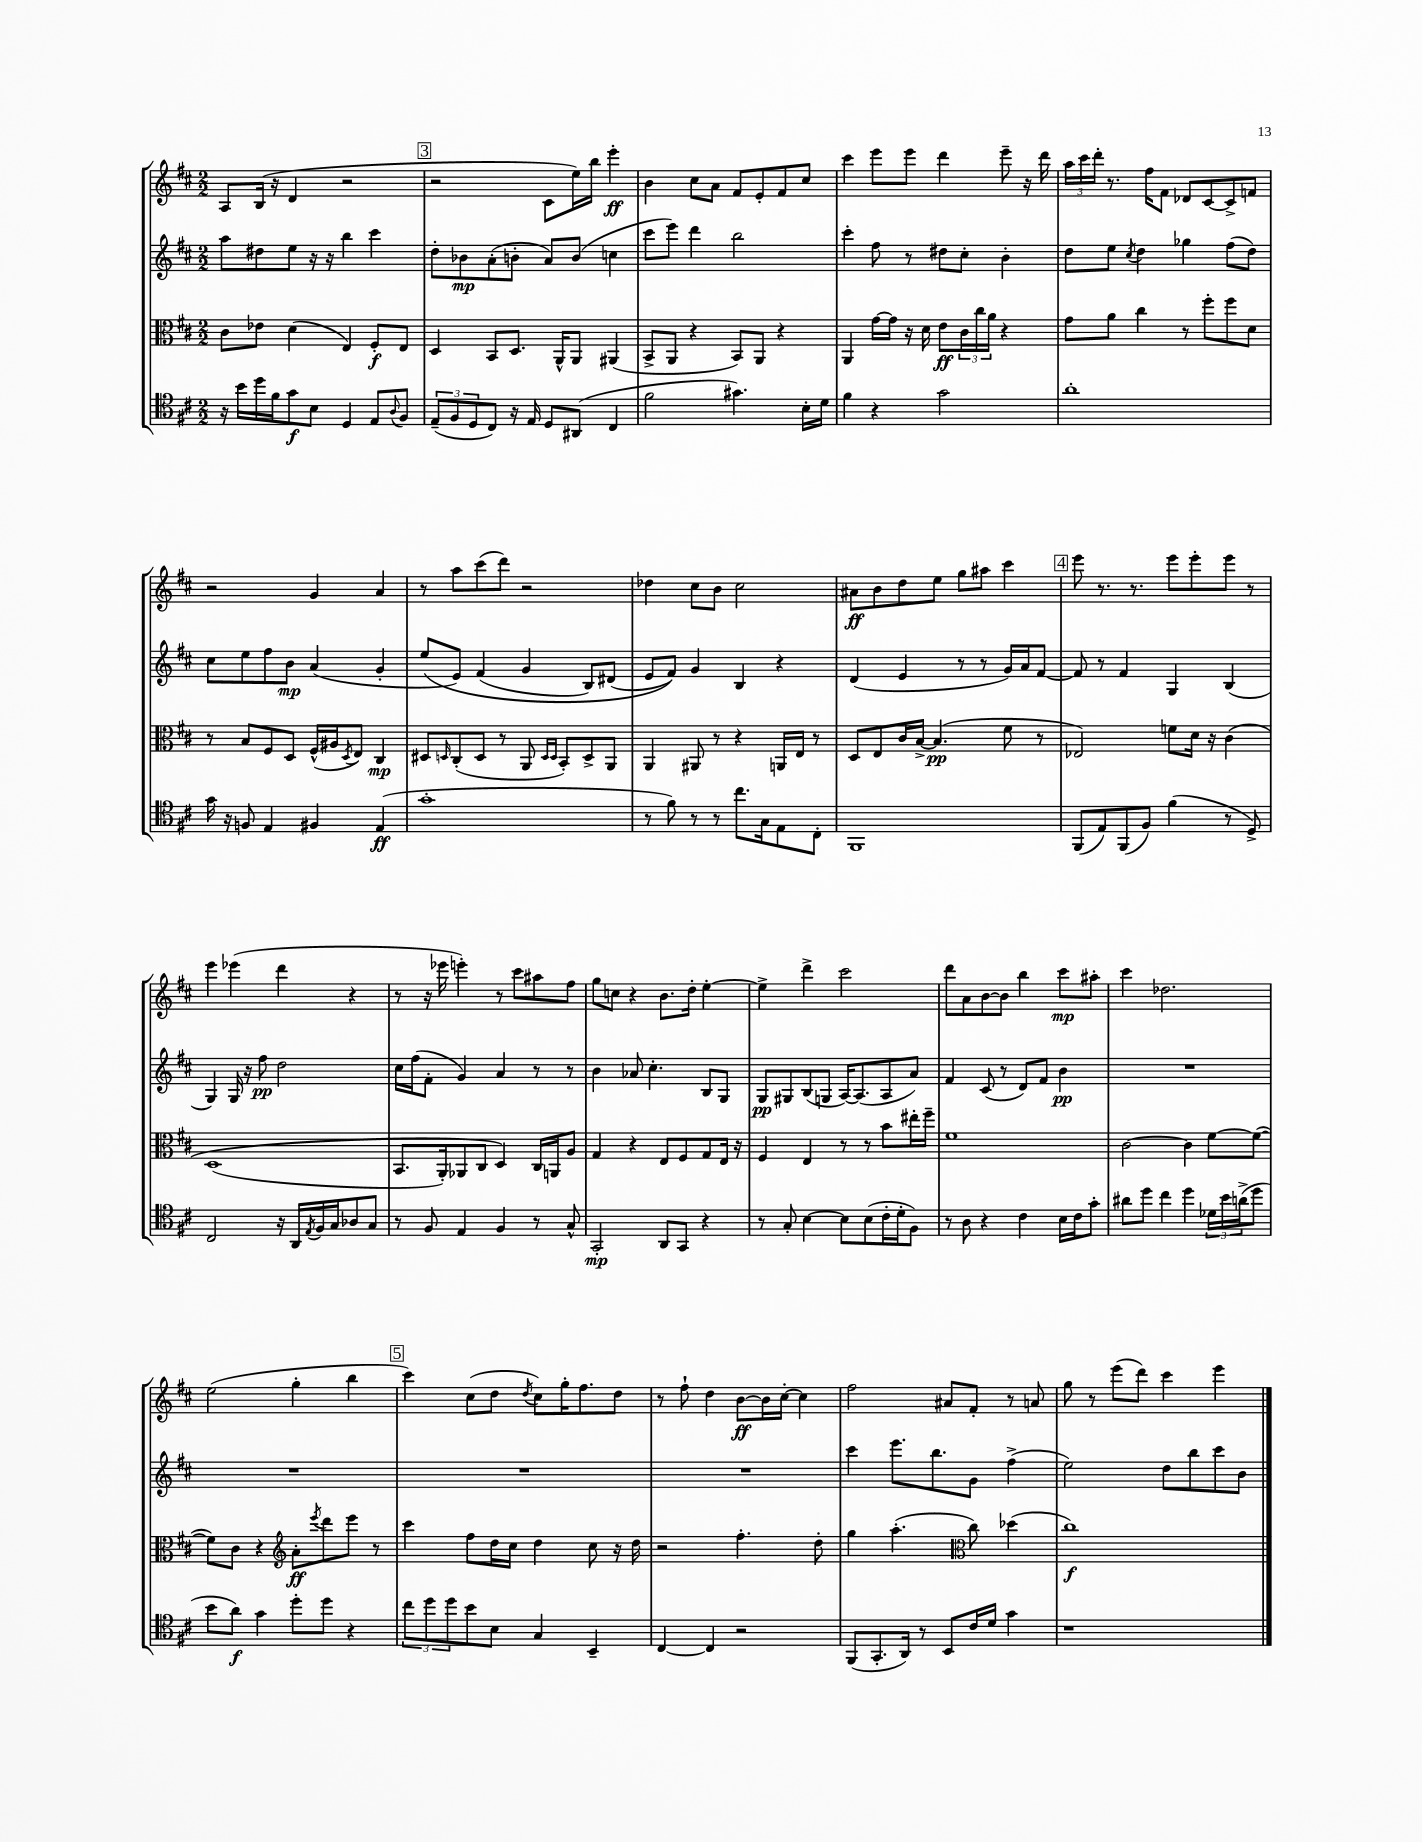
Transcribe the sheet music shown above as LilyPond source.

<<
\new StaffGroup <<
\new Staff = "s0" {
    \clef treble \key d \major \numericTimeSignature \time 2/2
    a8 b16( r16 d'4 r2 |
    \mark \markup { \box "3" } r2 cis'8 e''16) b''16 e'''4-.\ff |
    b'4 cis''8 a'8 fis'8 e'8-. fis'8 cis''8 |
    cis'''4 e'''8 e'''8 d'''4 e'''8-- r16 d'''16 |
    \tuplet 3/2 { a''16 cis'''16 d'''16-. } r8. fis''16 fis'8 des'8 cis'8~ cis'8-> f'8 |
    r2 g'4 a'4 |
    r8 a''8 cis'''8( d'''8) r2 |
    des''4 cis''8 b'8 cis''2 |
    ais'8\ff b'8 d''8 e''8 g''8 ais''8 cis'''4 |
    \mark \markup { \box "4" } e'''8 r8. r8. e'''8 e'''8-. e'''8 r8 |
    e'''4 ees'''4( d'''4 r4 |
    r8 r16 ees'''16 e'''4-.) r8 cis'''8 ais''8 fis''8 |
    g''8 c''8 r4 b'8. d''16-. e''4~-. |
    e''4-> d'''4-> cis'''2 |
    d'''8 a'8 b'8~ b'8 b''4 cis'''8\mp ais''8-. |
    cis'''4 des''2. |
    e''2( g''4-. b''4 |
    \mark \markup { \box "5" } cis'''4) cis''8( d''8 \acciaccatura { d''8 } cis''8) g''16-. fis''8. d''8 |
    r8 fis''8-! d''4 b'8~\ff b'16 cis''16~-. cis''4 |
    fis''2 ais'8 fis'8-. r8 a'8 |
    g''8 r8 e'''8( d'''8) cis'''4 e'''4 \bar "|." |
}
\new Staff = "s1" {
    \clef treble \key d \major \numericTimeSignature \time 2/2
    a''8 dis''8 e''8 r16 r16 b''4 cis'''4 |
    \mark \markup { \box "3" } d''8-. bes'8\mp a'8-.( b'8-. a'8) b'8( c''4 |
    cis'''8 e'''8) d'''4 b''2 |
    cis'''4-. fis''8 r8 dis''8 cis''8-. b'4-. |
    d''8 e''8 \acciaccatura { cis''8 } d''4 ges''4 fis''8( d''8) |
    cis''8 e''8 fis''8 b'8\mp a'4( g'4-. |
    e''8\( e'8) fis'4( g'4 b8) dis'8( |
    e'8 fis'8)\) g'4 b4 r4 |
    d'4( e'4 r8 r8 g'16) a'16 fis'8~ |
    \mark \markup { \box "4" } fis'8 r8 fis'4 g4 b4( |
    g4) g16 r16 fis''8\pp d''2 |
    cis''16 fis''16( fis'8-. g'4) a'4 r8 r8 |
    b'4 aes'8 cis''4.-. b8 g8 |
    g8\pp gis8 b8( g8 a16~) a8.( a8 a'8) |
    fis'4 cis'8( r8 d'8) fis'8 b'4\pp |
    R1 |
    R1 |
    \mark \markup { \box "5" } R1 |
    R1 |
    cis'''4 e'''8. b''8. g'8 fis''4->( |
    e''2) d''8 b''8 cis'''8 b'8 \bar "|." |
}
\new Staff = "s2" {
    \clef alto \key d \major \numericTimeSignature \time 2/2
    cis'8 ees'8 d'4( e4) fis8-.\f e8 |
    \mark \markup { \box "3" } d4 b,8 d8. a,16-^ a,8 ais,4( |
    b,8-> a,8 r4 b,8) a,8 r4 |
    a,4 g'16~ g'16 r16 d'16 e'8\ff \tuplet 3/2 { cis'16 cis''16 a'16 } r4 |
    g'8 a'8 cis''4 r8 fis''8-. fis''8 d'8 |
    r8 b8 fis8 d8 fis16-^( ais16 \acciaccatura { d8 } e8) cis4\mp |
    dis8 \grace { d16 } cis8-.( d8 r8 a,8 \grace { d16 d16 } b,8-.) d8-> a,8 |
    a,4 ais,8 r8 r4 a,16 e16 r8 |
    d8 e8 cis'16 b16~-> b4.\pp( fis'8 r8 |
    \mark \markup { \box "4" } ees2) f'8 d'16 r16 cis'4\( |
    d1( |
    b,8. a,16-.) aes,8 cis8 d4\) cis16 a,16 a8 |
    g4 r4 e8 fis8 g8 e16 r16 |
    fis4 e4 r8 r8 b'8 eis''16-. fis''16-- |
    fis'1 |
    cis'2~ cis'4 fis'8~ fis'8~( |
    fis'8) cis'8 r4 \clef treble a'8-.\ff \acciaccatura { e'''8 } d'''8 e'''8 r8 |
    \mark \markup { \box "5" } cis'''4 fis''8 d''16 cis''16 d''4 cis''8 r16 d''16 |
    r2 fis''4.-. d''8-. |
    g''4 a''4.-.( \clef alto cis''8) des''4( |
    cis''1\f) \bar "|." |
}
\new Staff = "s3" {
    \clef tenor \key d \major \numericTimeSignature \time 2/2
    r16 b'16 d''16 fis'16 g'8\f b8 d4 e8 \appoggiatura { a8 } fis8 |
    \mark \markup { \box "3" } \tuplet 3/2 { e8--( fis8 d8 } cis8) r16 e16 d8 ais,8( cis4 |
    fis'2 gis'4.) b16-. d'16 |
    fis'4 r4 g'2 |
    a'1-. |
    g'16 r16 f8 e4 fis4 e4\ff( |
    g'1-. |
    r8 fis'8) r8 r8 cis''8. g16 e8 cis8-. |
    fis,1 |
    \mark \markup { \box "4" } fis,8( e8) fis,8( fis8) fis'4( r8 d8->) |
    cis2 r16 a,16 \acciaccatura { e8 } fis16 g16 aes8 g8 |
    r8 fis8 e4 fis4 r8 g8-^ |
    g,2-.\mp a,8 g,8 r4 |
    r8 g8-. b4~ b8 b8( cis'16-. d'16-. fis8) |
    r8 a8 r4 cis'4 b16 cis'16 g'8-. |
    ais'8 d''8 cis''4 d''4 \tuplet 3/2 { des'16 b'16 a'16->( } d''8 |
    b'8 a'8\f) g'4 d''8-. d''8 r4 |
    \mark \markup { \box "5" } \tuplet 3/2 { cis''8 d''8 d''8 } b'8 b8 g4 b,4-- |
    cis4~ cis4 r2 |
    fis,8( g,8.-. a,16) r8 b,8 cis'16 d'16 g'4 |
    r1 \bar "|." |
}
>>
>>
\layout { \context { \Score \remove "Bar_number_engraver" } }
